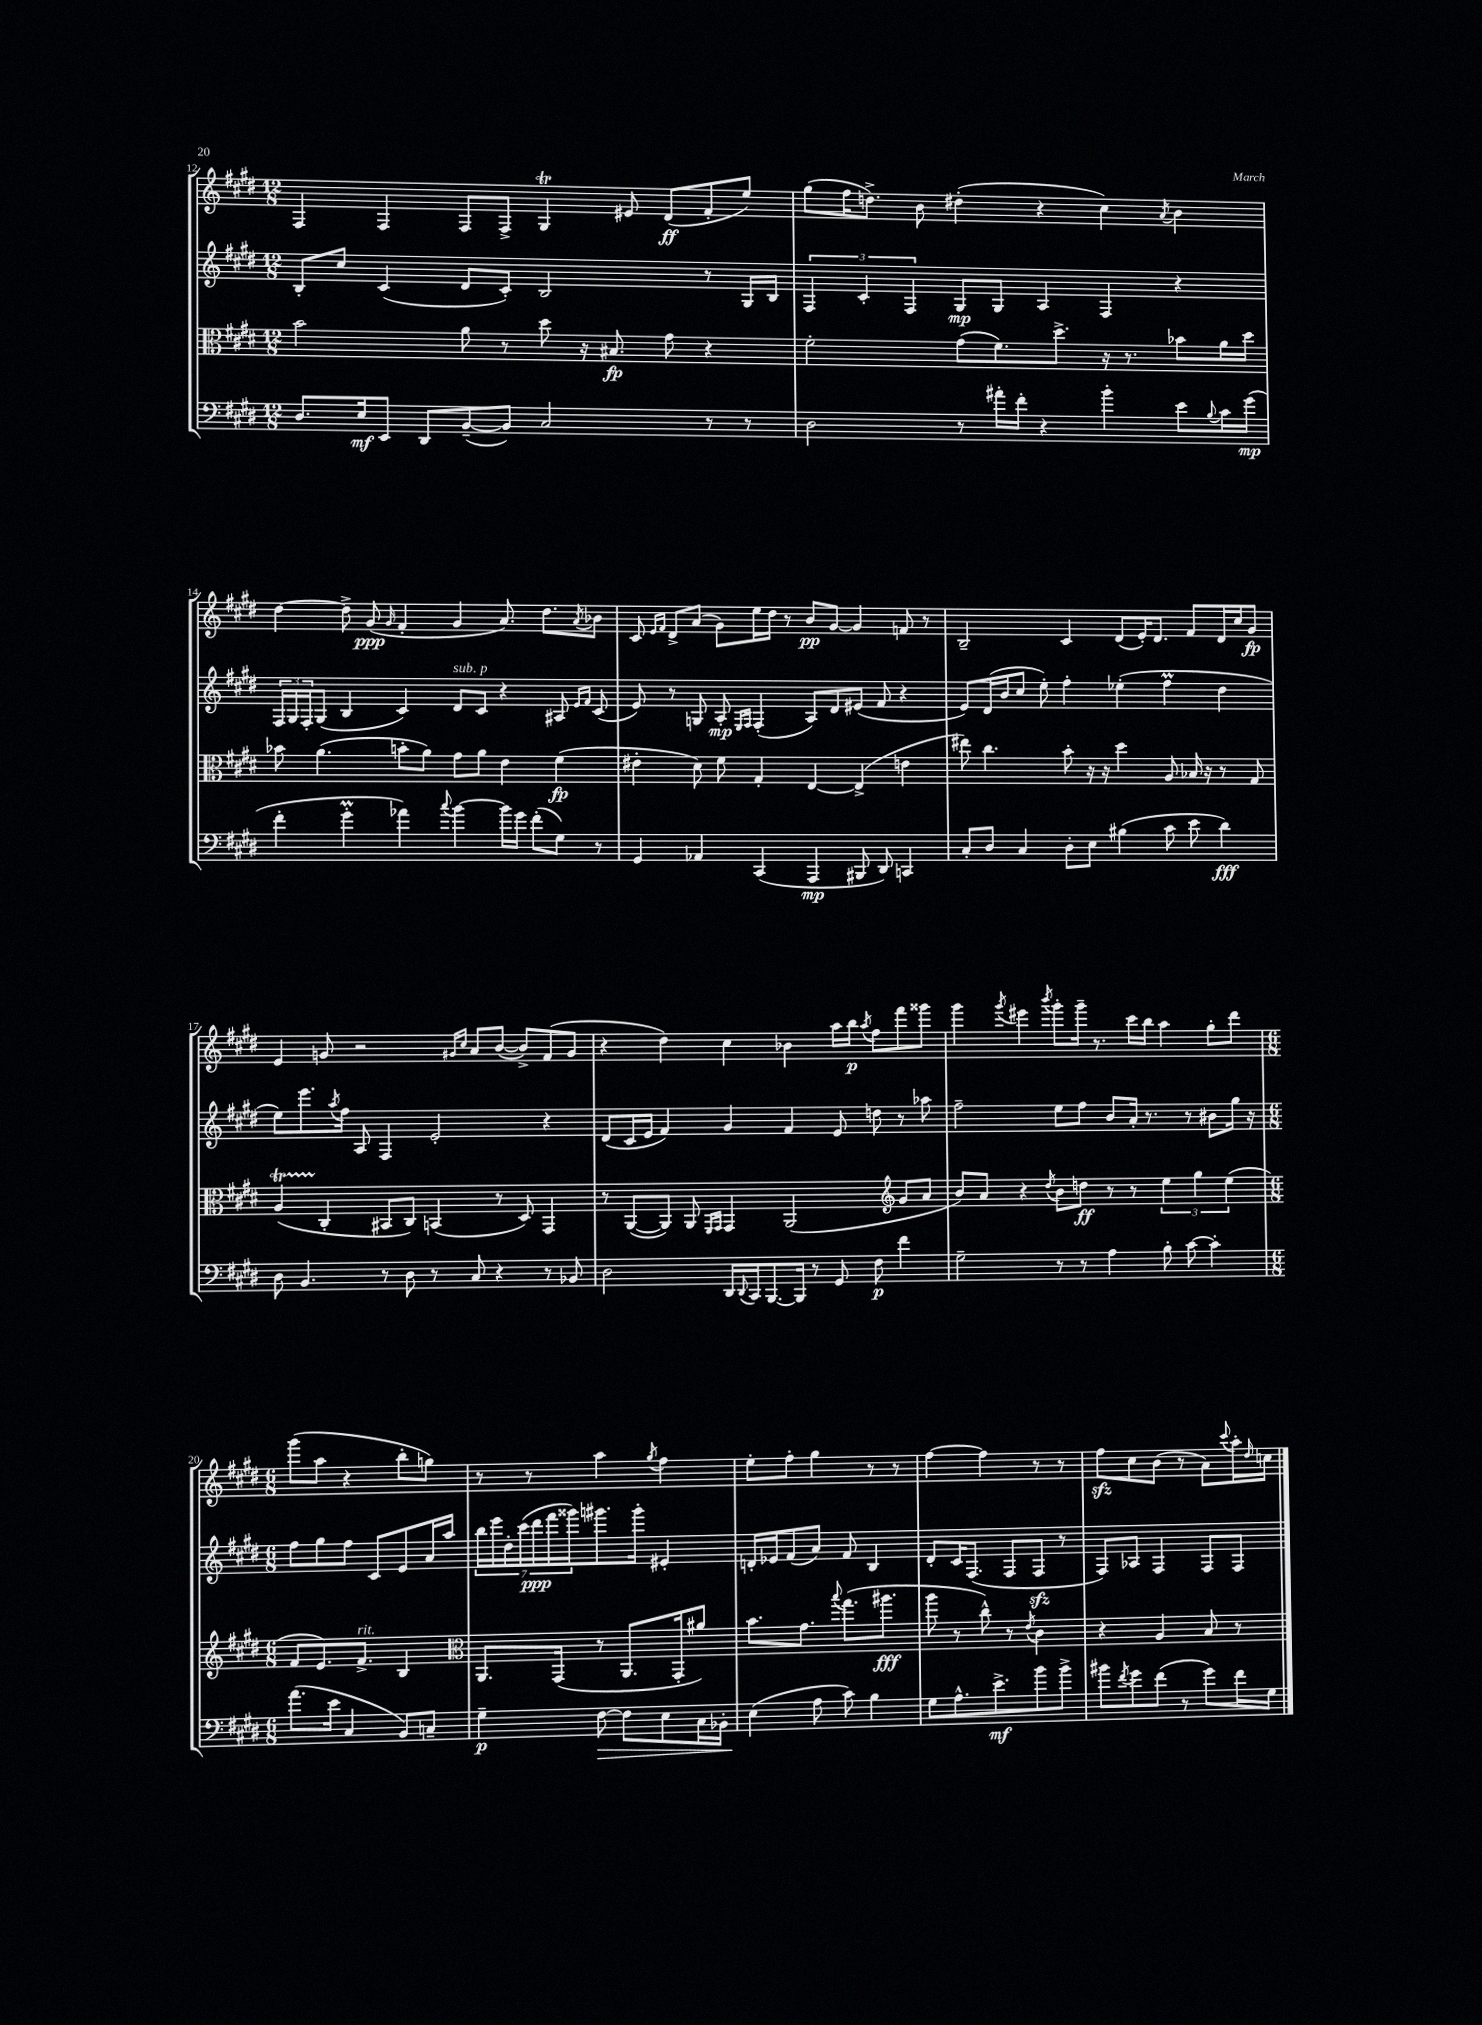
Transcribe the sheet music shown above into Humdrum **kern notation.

**kern	**kern	**kern	**kern
*staff4	*staff3	*staff2	*staff1
*clefF4	*clefC3	*clefG2	*clefG2
*k[f#c#g#d#]	*k[f#c#g#d#]	*k[f#c#g#d#]	*k[f#c#g#d#]
*M12/8	*M12/8	*M12/8	*M12/8
8.D#	2b	8B'	4F#
.	.	8cc#	.
16E	.	.	.
8EE	.	(4c#	4F#
8DD#	.	.	.
([8BB~	8a	8d#	8F#
8BB])	8r	8c#')	8F#^
2C#	8dd#	2B	4G#
.	16r	.	.
.	8.B#	.	.
.	.	.	8e#
.	8g#	.	(8d#
8r	4r	8r	8f#'
8r	.	16G#	8ee)
.	.	16B	.
=	=	=	=
2D#	2f#'	6F#	(8gg#
.	.	.	16ff#
.	.	6c#'	.
.	.	.	8.dd^)
.	.	6F#	.
.	.	.	8b
8r	(8g#	8G#	(4dd#'
16a#'	8.f#)	8G#	.
16f#'	.	.	.
4r	.	4A	4r
.	8.dd#^	.	.
4b'	16r	4F#	4cc#)
.	8.r	.	.
.	.	.	8qa
8e	8b-	4r	4b
8qqB	.	.	.
16c#	16a	.	.
(16g#	16dd#	.	.
=	=	=	=
4f#'	8b-	24F#	[4dd#
.	.	24G#	.
.	.	24F#'	.
.	(4.a	(8G#	.
4g#'	.	4B	8dd#^]
.	.	.	(8g#
.	.	.	16qqg#
4a-)	8b'	4c#)	4f#'
.	8a)	.	.
8qqcc#	.	.	.
[4b	8g#	8d#	4g#
.	8a	8c#	.
16b]	4e	4r	8.a)
16g#	.	.	.
(8f#'	.	.	.
.	.	.	8.dd#
8G#)	(4f#	8A#	.
.	.	16qqe	.
.	.	16qqf#	8qa
8r	.	(8c#	8b-
=	=	=	=
4GG#	4e#'	8e)	8c#
.	.	.	16qqe
.	.	.	16qqf#
.	.	8r	8d#^
4AA-	8d#)	8G	(8a
.	8f#	8A'	8g#)
.	.	16qqE	.
.	.	16qqF#	.
(4CC#	4G#'	(4F#'	16ee
.	.	.	16dd#
.	.	.	8r
4AAA	[4E	8A)	8b
.	.	8d#	[8g#
8BBB#	(4E^]	(8e#	4g#]
8DD#)	.	8f#	.
4CC	4e	4r	8f
.	.	.	8r
=	=	=	=
8C#'	8ee#)	8e)	2B~
8D#	4.cc#	(16d#	.
.	.	16b	.
4C#	.	8cc#	.
.	.	8ee')	.
8D#'	8b'	4ff#'	4c#
8E	16r	.	.
.	16r	.	.
(4B#	4dd#	(4ee-'	(8d#
.	.	.	16e')
.	.	.	8.d#
8c#	8A	4ff#	.
8e	16B-	.	8f#
.	16r	.	.
4d#)	8r	4dd#	16d#
.	.	.	16cc#
.	8G#	.	8g#
=	=	=	=
8D#	(4A	8ee)	4e
4.BB	.	8.eee	.
.	4C#'	.	8g
.	.	8qaa	.
.	.	16ff#	.
.	.	8A	2r
8r	8BB#	4F#	.
8D#	8C#)	.	.
8r	(4BB	2e'	.
.	.	.	16qqg#
.	.	.	16qqcc#
8C#	.	.	8a
4r	8r	.	([8b
.	8D#)	.	8b^])
8r	4GG#	4r	(8f#
8BB-	.	.	8g#
=	=	=	=
2D#	8r	(8d#	4r
.	([8AA	16c#	.
.	.	16e	.
.	8AA])	4f#)	4dd#)
.	8AA	.	.
.	16qqFF#	.	.
.	16qqGG#	.	.
16DD#	4GG#	4g#	4cc#
8qqDD#	.	.	.
16CC#	.	.	.
[8.BBB	.	.	.
.	(2AA	4f#	4b-
16BBB]	.	.	.
8r	.	.	.
8GG#	.	8e	16aa
.	.	.	16bb
.	.	.	8qaa
8F#	.	8dd	8ff#
*	*clefG2	*	*
4f#	8g#	8r	8fff#
.	8a	8aa-	8ggg##
=	=	=	=
2G#~	8b)	2ff#~	4ggg#
.	8a	.	.
.	.	.	8qggg#
.	4r	.	4eee#
.	8qdd#	.	8qbbb
8r	8b	8ee	8ggg#'
8r	8dd	8ff#	16ggg#~
.	.	.	8.r
4A	8r	8b	.
.	8r	16a'	16ccc#
.	.	8.r	16bb
8B'	6ee	.	4aa
[8c#	.	8r	.
.	6gg#	.	.
4c#']	.	8b#	8gg#'
.	(6ee	.	.
.	.	16gg#	8ddd#
.	.	16r	.
=	=	=	=
*M6/8	*M6/8	*M6/8	*M6/8
(8.a	8f#	8ff#	(8ggg#
.	8.e)	8gg#	8aa
16e	.	.	.
4C#	.	8ff#	4r
.	8.f#^	.	.
.	.	8c#	.
8BB)	4B	8e	8bb'
8C~	.	16a	8gg)
.	.	16aa	.
=	=	=	=
*	*clefC3	*	*
4G#~	8.AA	28bb	8r
.	.	28eee	.
.	.	28dd#'	.
.	.	(28ccc#	.
.	.	.	8r
.	.	28ddd#	.
.	.	28fff#	.
.	(16GG#	.	.
.	.	28ggg##)	.
[8F#	8r	8.ggg#	4aa
8F#]	8.AA	.	.
.	.	16ggg#'	.
.	.	.	8qgg#
8E	.	4e#'	4ff#
.	16GG#'	.	.
16C#	8a#)	.	.
16BB-'	.	.	.
=	=	=	=
(4E	8.b	16d'	8ee'
.	.	16e-	.
.	.	(8f#	8ff#'
.	8.g#	.	.
8A	.	8a)	4gg#
.	8qqbb	.	.
8c#)	(8.gg#	8f#	.
4B	.	4B	8r
.	8.aa#	.	.
.	.	.	8r
=	=	=	=
8G#	8aa	8d#'	[4ff#
8.A^^	8r	16c#	.
.	.	(8.F#	.
.	8cc#^^)	.	4ff#]
8.e^	.	.	.
.	8r	8F#	.
.	8qe	.	.
8b	4c#	8F#	8r
8b^	.	8r	8r
=	=	=	=
8b#	4r	8F#)	8ff#
8qf#	.	.	.
8g#	.	8A-	8cc#
(8f#	4A	4F#	(8b
8r	.	.	8r
8g#)	8B	8F#	8a)
.	.	.	8qqccc#
16f#	8r	8F#	16aa'
.	.	.	16qqdd#
16G#	.	.	16cc
==	==	==	==
*-	*-	*-	*-
